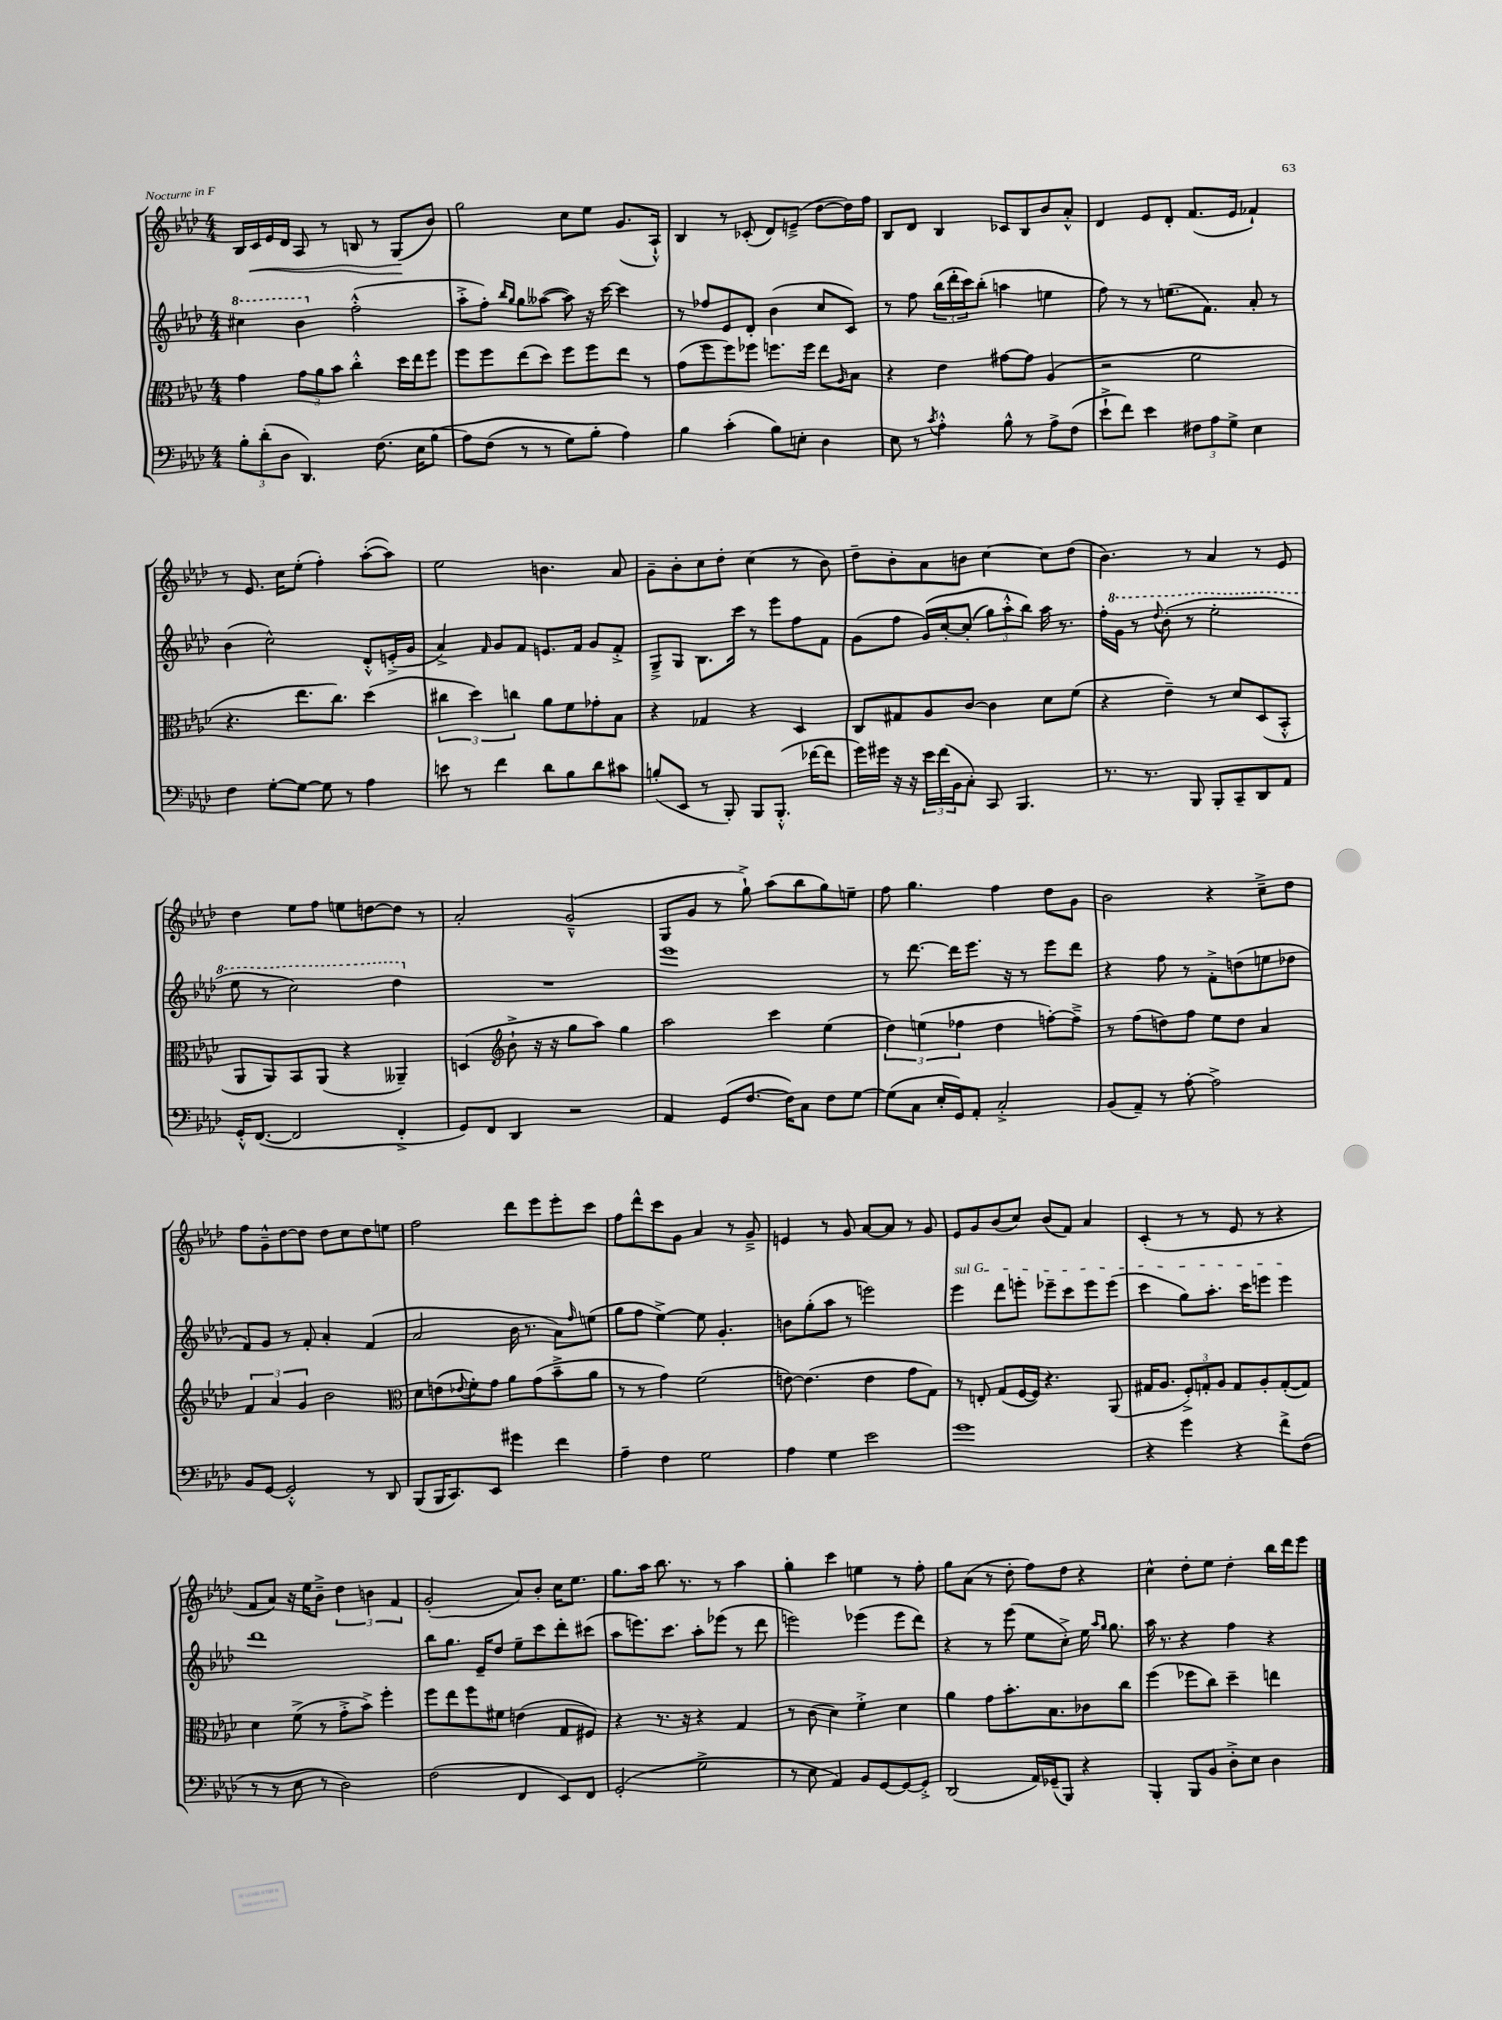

**kern	**kern	**kern	**kern	**dynam
*part4	*part3	*part2	*part1	*part1
*staff4	*staff3	*staff2	*staff1	*staff1
*clefF4	*clefC3	*clefG2	*clefG2	*
*k[b-e-a-d-]	*k[b-e-a-d-]	*k[b-e-a-d-]	*k[b-e-a-d-]	*
*M4/4	*M4/4	*M4/4	*M4/4	*
*	*	*8va	*	*
=79	=79	=79	=79	=79
12B-'\L	4g\	4ccc#X\	16B-/LL	.
!	!	!	!	!LO:HP:b
.	.	.	16c/	<
(12d-'\	.	.	.	.
.	.	.	16e-/	.
12D-\J	.	.	.	.
.	.	.	16d-/JJ	.
4.DD-/)	12g\L	4bb-\	8A-/	.
.	12a-\	.	.	.
.	.	.	8r	.
.	12b-\J	.	.	.
*	*	*X8va	*	*
.	4cc'^^\	(2ff'^^\	8Bn/	.
(8.F\	.	.	8r	.
.	16dd-\LL	.	(8G/L	.
16E-\KL	16ee-\J	.	.	.
(8B-\J	8ff\J	.	8b-/J)	[
=80	=80	=80	=80	=80
8A-\L)	8ff\L	8aa-'^\L	2gg\	.
(8F\J	8ff\	8ff'\J)	.	.
.	.	16qqbb-/LL	.	.
.	.	16qqgg/JJ	.	.
8r	(8ee-\	8gg\L	.	.
8r	8dd-\J)	([8aa--X\J	.	.
8G\L)	8ff\L	8aa--\])	8cc\L	.
8B-'\J	8ff\	16r	8ee-\J	.
.	.	[16ccc\	.	.
4A-\)	8ee-\J	4ccc\]	(8.g/L	.
.	8r	.	.	.
.	.	.	16A-`^^/Jk)	.
=81	=81	=81	=81	=81
4B-\	(8g\L	8r	4B-/	.
.	8ff\	8ff-X/L	.	.
(4c'\	8ff\)	8e-/	8r	.
.	8ff-X\J	8d-'/J	(8c-X'/	.
8B-\L)	8.ffn\L	(4b-\	8d-/L)	.
8En'\J	.	.	(8en~^/J	.
.	16ff\Jk	.	.	.
4D-\	8ee-\L	8cc/L	[8dd-\L	.
.	16qqA-/	.	.	.
.	8B-\J	8c/J)	16dd-\L])	.
.	.	.	16ff\JJ	.
=82	=82	=82	=82	=82
8E-\	4r	8r	8B-/L	.
8r	.	8ff\	8d-/J	.
8qc/	.	.	.	.
4A-'^^\	4e-\	(24bb-\LL	4B-/	.
.	.	24ddd-'\	.	.
.	.	24ccc\J)	.	.
.	.	(8bb-'\J	.	.
8B-^^\	[8g#X\L	4aan\	8c-X/L	.
8r	8g#\J]	.	8B-/	.
8A-^\L	(4A-/	4een\	8b-/	.
(8F\J	.	.	8a-'^^/J	.
=83	=83	=83	=83	=83
8e-`^\L	2r	8ff\)	4d-/	.
8f\J)	.	8r	.	.
4e-\	.	8r	8e-/L	.
.	.	(8.een\L	8d-'/J	.
12F#X\L	2f\	.	(8.f/L	.
.	.	8.f\J)	.	.
12A-\	.	.	.	.
12G^\J	.	.	.	.
.	.	.	16e-/Jk	.
4E-\	.	8a-'/	4f-X`/)	.
.	.	8r	.	.
!!LO:LB:g=z
=84	=84	=84	=84	=84
4F\	4.r	(4b-\	8r	.
.	.	.	8.e-/	.
[8G'\L	.	2cc^^\)	.	.
.	.	.	16cc\KL	.
8G\J_	8.ee-\L	.	(8ee-'\J	.
8G\]	.	.	4ff'\)	.
.	8.cc\J)	.	.	.
8r	.	.	.	.
4A-\	(4dd-\	8d-'^^/L	([8aa-'\L	.
.	.	(16en'^/L	8aa-\J])	.
.	.	16g/JJ	.	.
=85	=85	=85	=85	=85
8en\	6cc#X\	4a-^/)	2ee-\	.
8r	.	.	.	.
.	6dd-\)	.	.	.
.	.	16qqf/	.	.
4f\	.	8g/L	.	.
.	6ccn\	.	.	.
.	.	8f/J	.	.
8d-\L	8a-\L	8.en/L	4.bn\	.
8B-\	8f\	.	.	.
.	.	16f/Jk	.	.
8d-\	8g-X'\	8g/L	.	.
8c#X\J	8B-\J	8f'^/J	8a-/	.
=86	=86	=86	=86	=86
(8Bn'/L	4r	8G~^/L	8g~\L	.
8EE-/J	.	8G/J	8b-'\	.
8r	4G-X/	8.B-\L	8cc\	.
8BBB-'/)	.	.	8dd-'\J	.
.	.	16ccc\Jk	.	.
8BBB-/L	4r	8r	(4cc\	.
(8.BBB-'^^/J	.	8eee-\L	.	.
.	4D-/	8ff\	8r	.
[16f-X\KL	.	.	.	.
8f-\J]	.	8f\J	8b-\)	.
=87	=87	=87	=87	=87
16g\LL)	8C/L	(8g\L	8dd-~\L	.
16g#X\JJ	.	.	.	.
16r	8G#X/	8ff\J	8b-'\	.
16r	.	.	.	.
24e-\LL	8A-/	(16g/LL)	8a-\	.
(24f\	.	.	.	.
.	.	[16cc'/J	.	.
24BB-\J	.	.	.	.
8C'\J)	[8c/J	(8cc'/J]	8bn\J	.
8CC/	4c\]	12gg\L)	[4cc\	.
.	.	12aa-'^^\	.	.
4.BBB-/	.	.	.	.
.	.	12bb-\J)	.	.
.	8d-\L	16aa-\	8cc\L]	.
.	.	8.r	.	.
.	(8f\J	.	(8dd-\J	.
=88	=88	=88	=88	=88
8.r	4r	16ff'\LL	4.b-\)	.
*	*	*8va	*	*
.	.	16gg\JJ	.	.
.	.	8r	.	.
8.r	.	.	.	.
.	.	8qqddd-/	.	.
.	4e-~\)	(8bb-'\	.	.
8BBB-/	.	8r	8r	.
8BBB-'/L	8r	2eee-'\	4a-/	.
8CC~/	8d-/L	.	.	.
8DD-/	(8D-/	.	8r	.
8AA-/J	8BB-'^^/J	.	8e-/	.
!!LO:LB:g=z
=89	=89	=89	=89	=89
16GG'^^/KL	8AA-/L	8eee-\	4dd-\	.
([8.FF/J	.	.	.	.
.	8AA-/)	8r	.	.
2FF/]	8BB-/	2ccc\)	8ee-\L	.
.	(8AA-/J	.	8ff\J	.
.	4r	.	8een\L	.
.	.	.	[8ddn\	.
4FF'^/	4AA--X~/)	4ddd-\	8dd\J]	.
.	.	.	8r	.
=90	=90	=90	=90	=90
*	*	*X8va	*	*
8GG/L)	(4Dn/	1r	2a-'/	.
8FF/J	.	.	.	.
*	*clefG2	*	*	*
4DD-/	8b-`^\	.	.	.
.	16r	.	.	.
.	16r	.	.	.
2r	8gg\L	.	(2g~^^/	.
.	8aa-\J)	.	.	.
.	4gg\	.	.	.
=91	=91	=91	=91	=91
4AA-/	2aa-\	1eee-	8G/L	.
.	.	.	8g/J	.
(8GG/L	.	.	8r	.
[8.F/J	.	.	8gg`^\)	.
.	4ccc\	.	(8aa-\L	.
16F\KL])	.	.	.	.
8C\J	.	.	8bb-\	.
8F\L	(4ee-\	.	8gg\)	.
[8G\J	.	.	8een~\J	.
=92	=92	=92	=92	=92
(8G\L]	6dd-\)	8r	8ff\	.
8C\J	.	[8.ddd-\	4.gg\	.
.	(6een\	.	.	.
16E-'/LL	.	.	.	.
16GG/J)	.	16ddd-\KL]	.	.
.	6ff-X\	.	.	.
8AA-'/J	.	8.eee-\J	.	.
2C'^/	4dd-\	.	4ff\	.
.	.	16r	.	.
.	.	8r	.	.
.	[8ffn'\L)	8eee-\L	8dd-\L	.
.	8ff~^\J]	8ddd-\J	8g\J	.
=93	=93	=93	=93	=93
(8BB-/L	8r	4r	2b-\	.
8AA-~/J)	(8ff\L	.	.	.
8r	8ddn\)	8ff\	.	.
[8A-'\	8ff\J	8r	.	.
2A-^\]	8ee-\L	8f'^\L	4r	.
.	8dd\J	(8ddn\	.	.
.	4a-/	8een\	8cc~^\L	.
.	.	8dd-X\J	8dd-\J	.
!!LO:LB:g=z
=94	=94	=94	=94	=94
8BB-/L	6f/	8f/L)	8ff\L	.
[8GG/J	.	8g/J	8g~^^\	.
.	6a-/	.	.	.
2GG'^^/]	.	8r	[8dd-\	.
.	6g/	.	.	.
.	.	8f'/	8dd-\J]	.
.	2b-\	4a-'/	8dd-\L	.
.	.	.	8cc\	.
8r	.	(4f/	8dd-\	.
8DD-/	.	.	8een\J	.
=95	=95	=95	=95	=95
*	*clefC3	*	*	*
(8BBB-/L	8d-\L	2a-/	2ff\	.
16BBB-/K	(8en\	.	.	.
8.CC/)	.	.	.	.
.	8qqe-X/	.	.	.
.	8f'\)	.	.	.
8EE-/J	8g\J	.	.	.
4g#X\	8a-\L	16b-\	8ddd-\L	.
.	.	8.r	.	.
.	(8g\	.	8eee-\	.
4f\	8b-~^\	8a-\L)	8eee-'\	.
.	.	16qqff/	.	.
.	8a-\J	(8een\J	8ccc\J	.
=96	=96	=96	=96	=96
4A-~\	8r	8gg\L	8ff\L	.
.	8r	8ff\J	8ddd-^^\	.
4F\	4g\)	[4ee-^\)	8ccc\	.
.	.	.	8g\J	.
2G\	(2f\	8ee-\]	4a-/	.
.	.	4.g'/	.	.
.	.	.	8r	.
.	.	.	8g~^/	.
=97	=97	=97	=97	=97
4A-\	[8en\)	8bn\L	4en/	.
.	(4.e\]	(8gg'\	.	.
4G\	.	8aa-\J	8r	.
.	.	8r	8g/	.
2e-\	4e\	2eeen\)	[8a-/L	.
.	.	.	8a-/J]	.
.	8g\L	.	8r	.
.	8G\J)	.	8g/	.
=98	=98	=98	=98	=98
!	!	!LO:TX:a:i:t=sul G	!	!
1g	8r	4eee-\	8e-/L	.
.	8En'/	.	8g/	.
.	(8G/L	8ddd-\L	(8b-/	.
.	[16F/L	8eeen'\J	8cc/J)	.
.	16F/JJ])	.	.	.
.	4.r	8eee-X~\L	(8b-/L	.
.	.	8ccc\	8f/J)	.
.	.	8eee-\	4a-/	.
.	(8AA-/	(8eee-\J	.	.
=99	=99	=99	=99	=99
4r	16G#X/KL	4ccc\	(4c'/	.
.	8.A-/J	.	.	.
4g\	12F'^/L)	8gg\L)	8r	.
.	12Gn'/	.	.	.
.	.	8.aa-'\J	8r	.
.	12A-/J	.	.	.
4r	8G/L	.	8e-/	.
.	.	16ccc\KL	.	.
.	8A-'/	8eeen\J	8r	.
8f^\L	([8G'/	4eee\	4r	.
(8F\J	8G/J])	.	.	.
!!LO:LB:g=z
=100	=100	=100	=100	=100
8r	4d-\	1ddd-	8f/L	.
8r	.	.	8a-/J)	.
8E-\	(8f^\	.	16r	.
.	.	.	16ee-\KL	.
8r	8r	.	8b-~^\J	.
2D-\)	8g'^\L	.	6dd-\	.
.	8b-^\J)	.	.	.
.	.	.	6bn\	.
.	4ff'\	.	.	.
.	.	.	6f/	.
=101	=101	=101	=101	=101
(2F\	8ff\L	8bb-\L	(2g'/	.
.	8ee-\	8.gg\J	.	.
.	8ff\	.	.	.
.	.	16e-~/KL	.	.
.	8f#X\J	8dd-/J	.	.
4FF/	(4en\	8ee-~\L	8a-/L)	.
.	.	8ccc\	8b-'/J	.
8EE-/L)	8G/L	8ddd-'\	16cc\KL	.
.	.	.	8.ee-\J	.
8FF/J	8F#X/J)	(8ccc#X\J	.	.
=102	=102	=102	=102	=102
(2GG'/	4r	8aa-\L	8.gg\L	.
.	.	8.eeen\)	.	.
.	.	.	16aa-\Jk	.
.	8.r	.	8.bb-\	.
.	.	8.ccc\J	.	.
.	16r	.	8.r	.
2G^\	4r	8aa-'\L	.	.
.	.	(8eee-X\J	8r	.
.	4G/	8r	4aa-\	.
.	.	8ddd-\	.	.
=103	=103	=103	=103	=103
8r	8r	2eeen\)	4gg'\	.
8E-\	(8c\	.	.	.
4AA-/)	4d-\)	.	4ccc\	.
8BB-/L	4f'^\	(4eee-X\	4een\	.
[8GG/	.	.	.	.
8GG/_	4d-\	8eee-\L	8r	.
8GG'^/J]	.	8ddd-\J)	8ff'\	.
=104	=104	=104	=104	=104
(2DD-/	4a-\	4r	8gg\L	.
.	.	.	(8a-\J	.
.	8g\L	8r	8r	.
.	8.b-'\	(8eee-\	8dd-'\	.
16AA-/LL)	.	8ee-\L	8ff\L)	.
(16GG-X~/J	8.B-\	.	.	.
8BBB-/J)	.	8cc'^\J)	8dd-\J	.
4r	8c-X\	16ee-\	4r	.
.	.	16qqaa-/LL	.	.
.	.	16qqgg/JJ	.	.
.	.	8.gg\	.	.
.	8cc\J	.	.	.
=105	=105	=105	=105	=105
4BBB-'/	(4ff\	16aa-\	4cc^^\	.
.	.	8.r	.	.
8BBB-/L	8ff-X\L	4r	8dd-'\L	.
8BB-/J	8cc\J)	.	8ee-\J	.
8D-'^\L	4dd-~\	4ff\	4dd-'\	.
8E-\J	.	.	.	.
4D-\	4een\	4r	16bb-\LL	.
.	.	.	16ddd-\J	.
.	.	.	8eee-\J	.
==	==	==	==	==
*-	*-	*-	*-	*-
